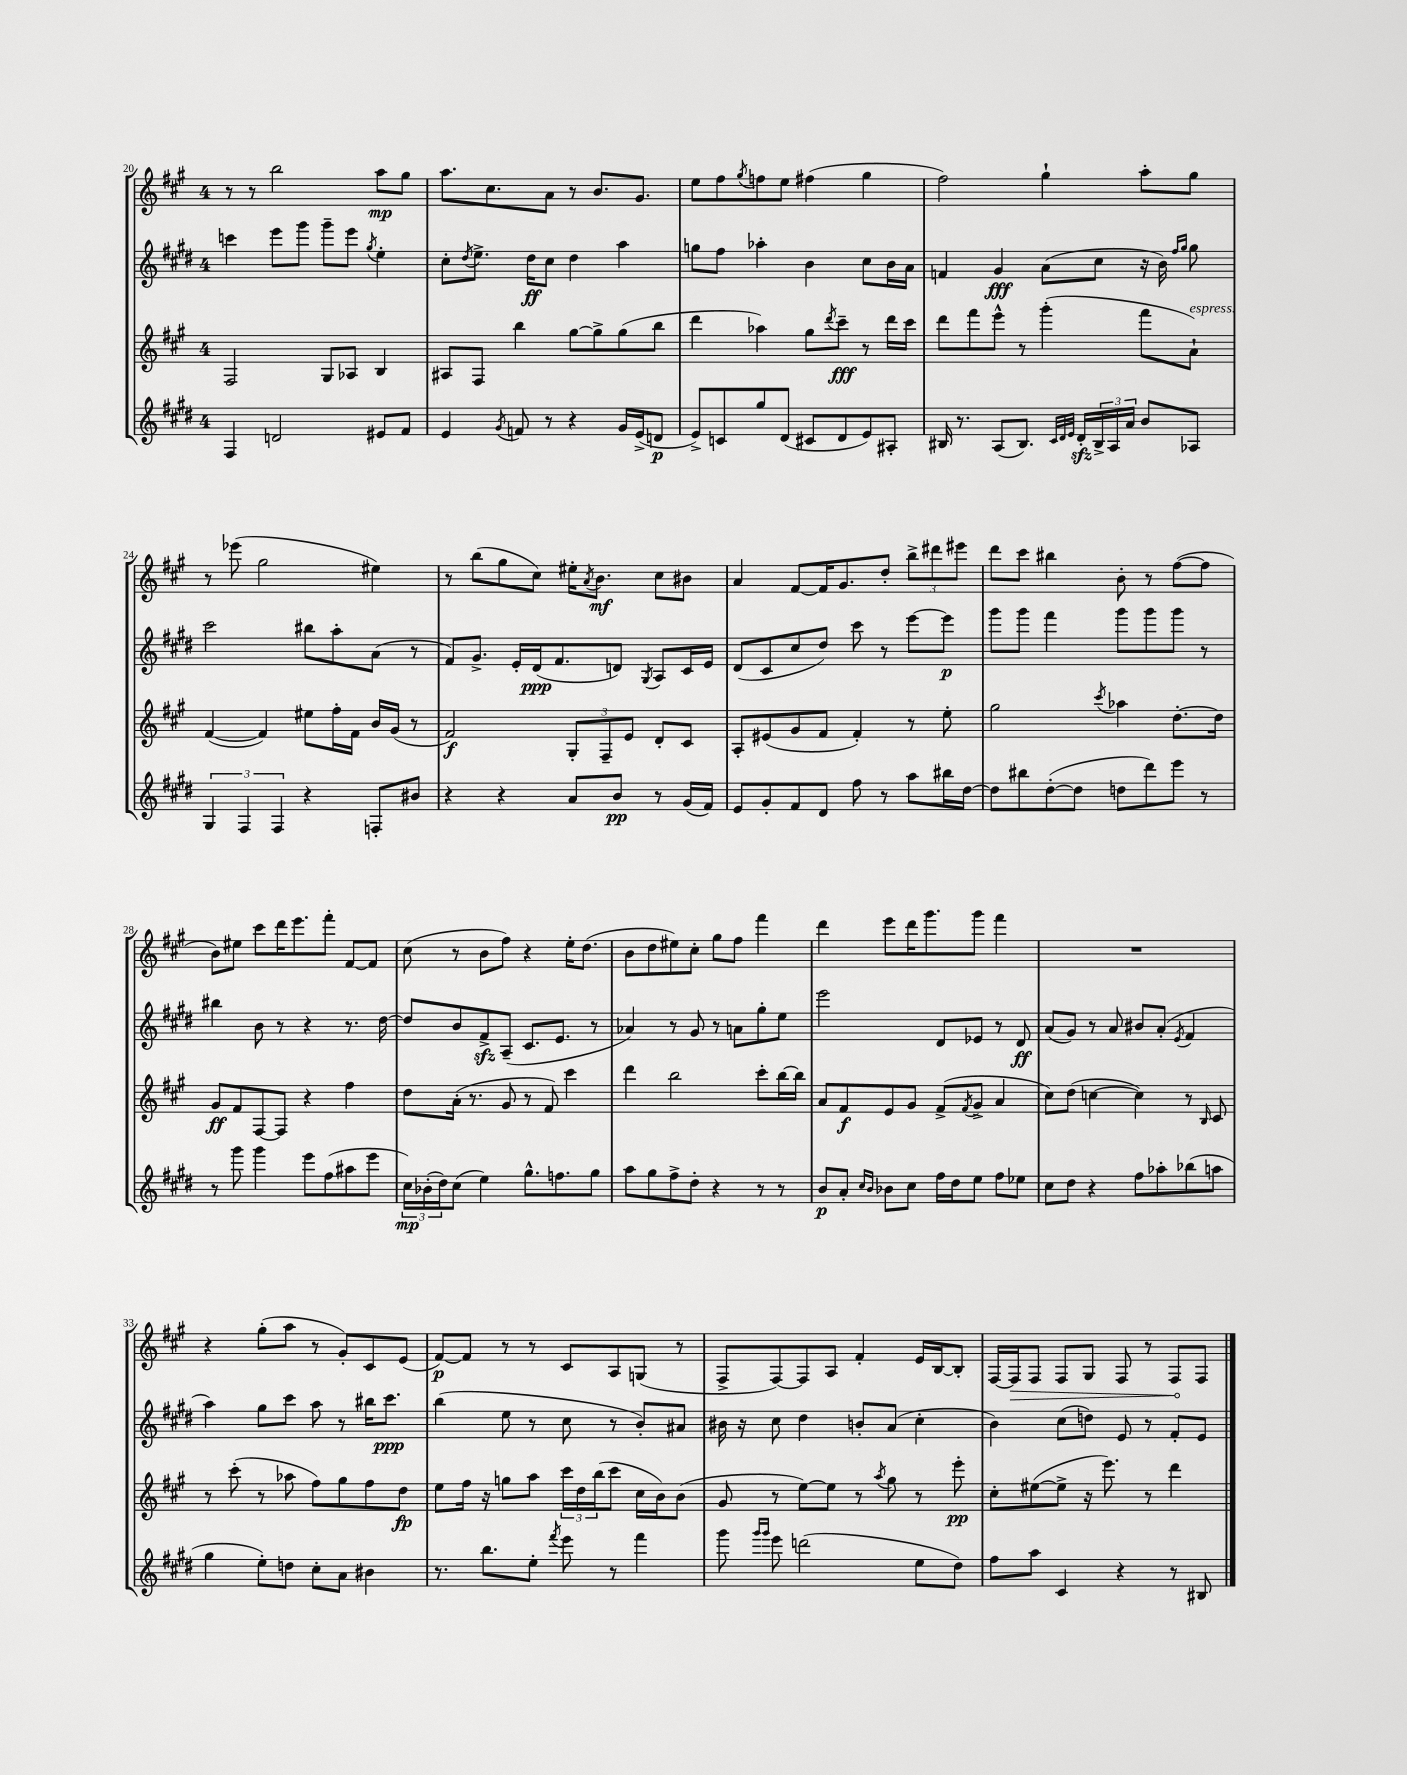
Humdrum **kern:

**kern	**kern	**kern	**kern
*staff4	*staff3	*staff2	*staff1
*clefG2	*clefG2	*clefG2	*clefG2
*k[f#c#g#d#]	*k[f#c#g#]	*k[f#c#g#d#]	*k[f#c#g#]
*M4/4	*M4/4	*M4/4	*M4/4
4F#/	2F#/	4ccc\	8r
.	.	.	8r
2d/	.	8eee\L	2bb\
.	.	8ggg#\J	.
.	8G#/L	8ggg#~\L	.
.	8A-/J	8eee\J	.
.	.	8qgg#/	.
8e#/L	4B/	4ee'\	8aa\L
8f#/J	.	.	8gg#\J
=	=	=	=
4e/	8A#/L	8cc#'\L	8.aa\L
.	.	8qdd#/	.
.	8F#/J	8.ee^\J	.
.	.	.	8.cc#\
8qg#/	.	.	.
8f/	4bb\	.	.
.	.	16dd#\LK	.
8r	.	8cc#\J	8a\J
4r	[8gg#\L	4dd#\	8r
.	8gg#^\]	.	8.b/L
16g#/LL	(8gg#\	4aa\	.
(16e^/J	.	.	8.g#/J
8d/J	8bb\J	.	.
=	=	=	=
8e^/L)	4ddd\	8gg\L	8ee\L
8c/	.	8ff#\J	8ff#\
.	.	.	8qgg#/
8gg#/	4aa-\)	4aa-'\	8ff\
(8d#/J	.	.	8ee\J
8c#/L	8gg#\L	4b\	(4ff#\
.	8qddd/	.	.
8d#/	8ccc#~\J	.	.
8e/)	8r	8cc#\L	4gg#\
8A#'/J	16ddd\LL	16b\L	.
.	16ccc#\JJ	16a\JJ	.
=	=	=	=
16B#/	8ddd\L	4f/	2ff#\)
8.r	.	.	.
.	8fff#\	.	.
(8A/L	8eee^^\J	4g#/	.
8.B#/J)	8r	.	.
.	(4ggg#'\	(8a\L	4gg#`\
32qqc#/LLL	.	.	.
32qqd#/	.	.	.
32qqe/JJJ	.	.	.
16d#'/LL	.	.	.
24B#^/	.	8cc#\J	.
24A/	.	.	.
24a/JJ	.	.	.
8b/L	8fff#\L	16r	8aa'\L
.	.	16b\)	.
.	.	16qqff#/LL	.
.	.	16qqgg#/JJ	.
8A-/J	8a`\J)	8gg#\	8gg#\J
=	=	=	=
6G#/	([4f#/	2ccc#\	8r
.	.	.	(8eee-\
6F#/	.	.	.
.	4f#/])	.	2gg#\
6F#/	.	.	.
4r	8ee#\L	8bb#\L	.
.	16ff#'\L	8aa'\	.
.	16f#\JJ	.	.
8F'/L	16b/LL	(8a\J	4ee#\)
.	(16g#/JJ	.	.
8b#/J	8r	8r	.
=	=	=	=
4r	2f#/)	8f#/L)	8r
.	.	8.g#^/J	(8bb\L
4r	.	.	8gg#\
.	.	16e'/LL	.
.	.	(16d#/J	8cc#\J)
.	.	8.f#/	.
8a/L	12G#'/L	.	16ee#'\LK
.	.	.	8qa/
.	.	.	8.b\J
.	12F#~/	.	.
8b/J	.	8d/J)	.
.	12e/J	.	.
.	.	8qG#/	.
8r	8d'/L	8A/L	8cc#\L
(16g#/LL	8c#/J	16c#/L	8b#\J
16f#/JJ)	.	16e/JJ	.
=	=	=	=
8e/L	8A'/L	(8d#/L	4a/
8g#'/	(8e#/	8c#/	.
8f#/	8g#/	8cc#/	[8f#/L
8d#/J	8f#/J	8dd#/J)	16f#/]K
.	.	.	8.g#/
8ff#\	4f#'/)	8ccc#\	.
8r	.	8r	8dd'/J
8aa\L	8r	[8eee\L	12bb^\L
.	.	.	12ddd#\
16bb#\L	8ee'\	8eee\]J	.
.	.	.	12eee#\J
[16dd#\JJ	.	.	.
=	=	=	=
8dd#\]L	2gg#\	8ggg#\L	8ddd\L
8bb#\	.	8ggg#\J	8ccc#\J
([8dd#'\	.	4fff#\	4bb#\
8dd#\]J	.	.	.
.	8qccc#/	.	.
8dd\L	4aa-\	8ggg#\L	8b'\
8ddd#\)	.	8ggg#\	8r
8eee\J	[8.dd'\L	8ggg#\J	([8ff#\L
8r	.	8r	8ff#\]J
.	16dd\]Jk	.	.
=	=	=	=
8r	8g#/L	4bb#\	8b\L)
8ggg#\	8f#/	.	8ee#\J
4ggg#\	[8F#/	8b\	8ccc#\L
.	8F#/]J	8r	16ddd\K
.	.	.	8.eee\
8eee\L	4r	4r	.
(8ff#\	.	.	8fff#'\J
8aa#\	4ff#\	8.r	[8f#/L
8eee\J	.	.	8f#/]J
.	.	[16dd#\	.
=	=	=	=
24cc#\LL)	8dd\L	8dd#/]L	(8cc#\
(24b-'\	.	.	.
24dd#\J)	.	.	.
(8cc#\J	(16a'\Jk	8b/	8r
.	8.r	.	.
4ee\)	.	8f#^/	8b\L
.	8g#/	(8A~/J	8ff#\J)
8.gg#^^\L	8r	8.c#/L	4r
.	8f#/)	.	.
8.ff\	.	8.e/J	.
.	4ccc#\	.	16ee'\LK
.	.	.	(8.dd\J
8gg#\J	.	8r	.
=	=	=	=
8aa\L	4ddd\	4a-/)	8b\L
8gg#\	.	.	8dd\
8ff#^\	2bb\	8r	8ee#\)
8dd#'\J	.	8g#/	8cc#'\J
4r	.	8r	8gg#\L
.	.	8a\L	8ff#\J
8r	8ccc#'\L	8gg#'\	4fff#\
8r	[16bb\L	8ee\J	.
.	16bb\]JJ	.	.
=	=	=	=
8b/L	8a/L	2eee\	4ddd\
8a'/J	8f#/	.	.
16qqcc#/LL	.	.	.
16qqb/JJ	.	.	.
8b-\L	8e/	.	8eee\L
8cc#\J	8g#/J	.	16ddd\K
.	.	.	8.ggg#\
16ff#\LL	(8f#^/L	8d#/L	.
16dd#\J	.	.	.
.	8qf#/	.	.
8ee\J	8g#^/J	8e-/J	8ggg#\J
8ff#\L	4a/	8r	4fff#\
8ee-\J	.	8d#/	.
=	=	=	=
8cc#\L	8cc#\L)	(8a/L	1r
8dd#\J	(8dd\J	8g#/J)	.
4r	[4cc\	8r	.
.	.	8a/	.
8ff#\L	4cc\])	8b#/L	.
8aa-'\	.	(8a'/J	.
.	.	8qe/	.
(8bb-\	8r	4f#/	.
.	16qqB/	.	.
8aa\J	8c#/	.	.
=	=	=	=
4gg#\	8r	4aa\)	4r
.	(8ccc#'\	.	.
8ee'\L)	8r	8gg#\L	(8gg#'\L
8dd\J	8aa-\	8ccc#\J	8aa\J
8cc#'\L	8ff#\L)	8aa\	8r
8a\J	8gg#\	8r	8g#'/L)
4b#\	8ff#\	16bb#\LK	8c#/
.	.	8.ccc#\J	.
.	8dd\J	.	(8e/J
=	=	=	=
8.r	8ee\L	(4bb\	[8f#/L)
.	16ff#\Jk	.	8f#/]J
8.bb\L	16r	.	.
.	8gg\L	8ee\	8r
8ee'\J	8aa\J	8r	8r
8qfff#/	.	.	.
8eee\	24ccc#\LL	8cc#\	8c#/L
.	24dd\	.	.
.	(24bb\J	.	.
8r	8ccc#\J	8r	8A/
4fff#\	16cc#\LL	8b'/L)	(8G/J
.	16b\J)	.	.
.	(8b\J	8a#/J	8r
=	=	=	=
8ggg#\	8g#/	16b#\	8F#^/L
.	.	16r	.
16qqggg#/LL	.	.	.
16qqggg#/JJ	.	.	.
8eee\	8r	8cc#\	[8F#/)
(2ddd\	[8ee\L)	4dd#\	8F#/]
.	8ee\]J	.	8A/J
.	8r	8b'/L	4f#'/
.	8qaa/	.	.
.	8gg#\	(8a/J	.
8ee\L	8r	4cc#'\	16e/LL
.	.	.	[16B/J
8dd#\J)	8eee'\	.	8B'/]J
=	=	=	=
8ff#\L	8cc#'\L	4b\)	[16F#/LL
.	.	.	16F#/]J
8aa\J	([8ee#\	.	8F#/J
4c#/	8ee#^\]J	(8cc#\L	8F#/L
.	16r	8dd\J)	8G#/J
.	8.eee\)	.	.
4r	.	8e/	8F#/
.	8r	8r	8r
8r	4ddd\	8f#'/L	8F#/L
8B#/	.	8e/J	8F#/J
==	==	==	==
*-	*-	*-	*-
